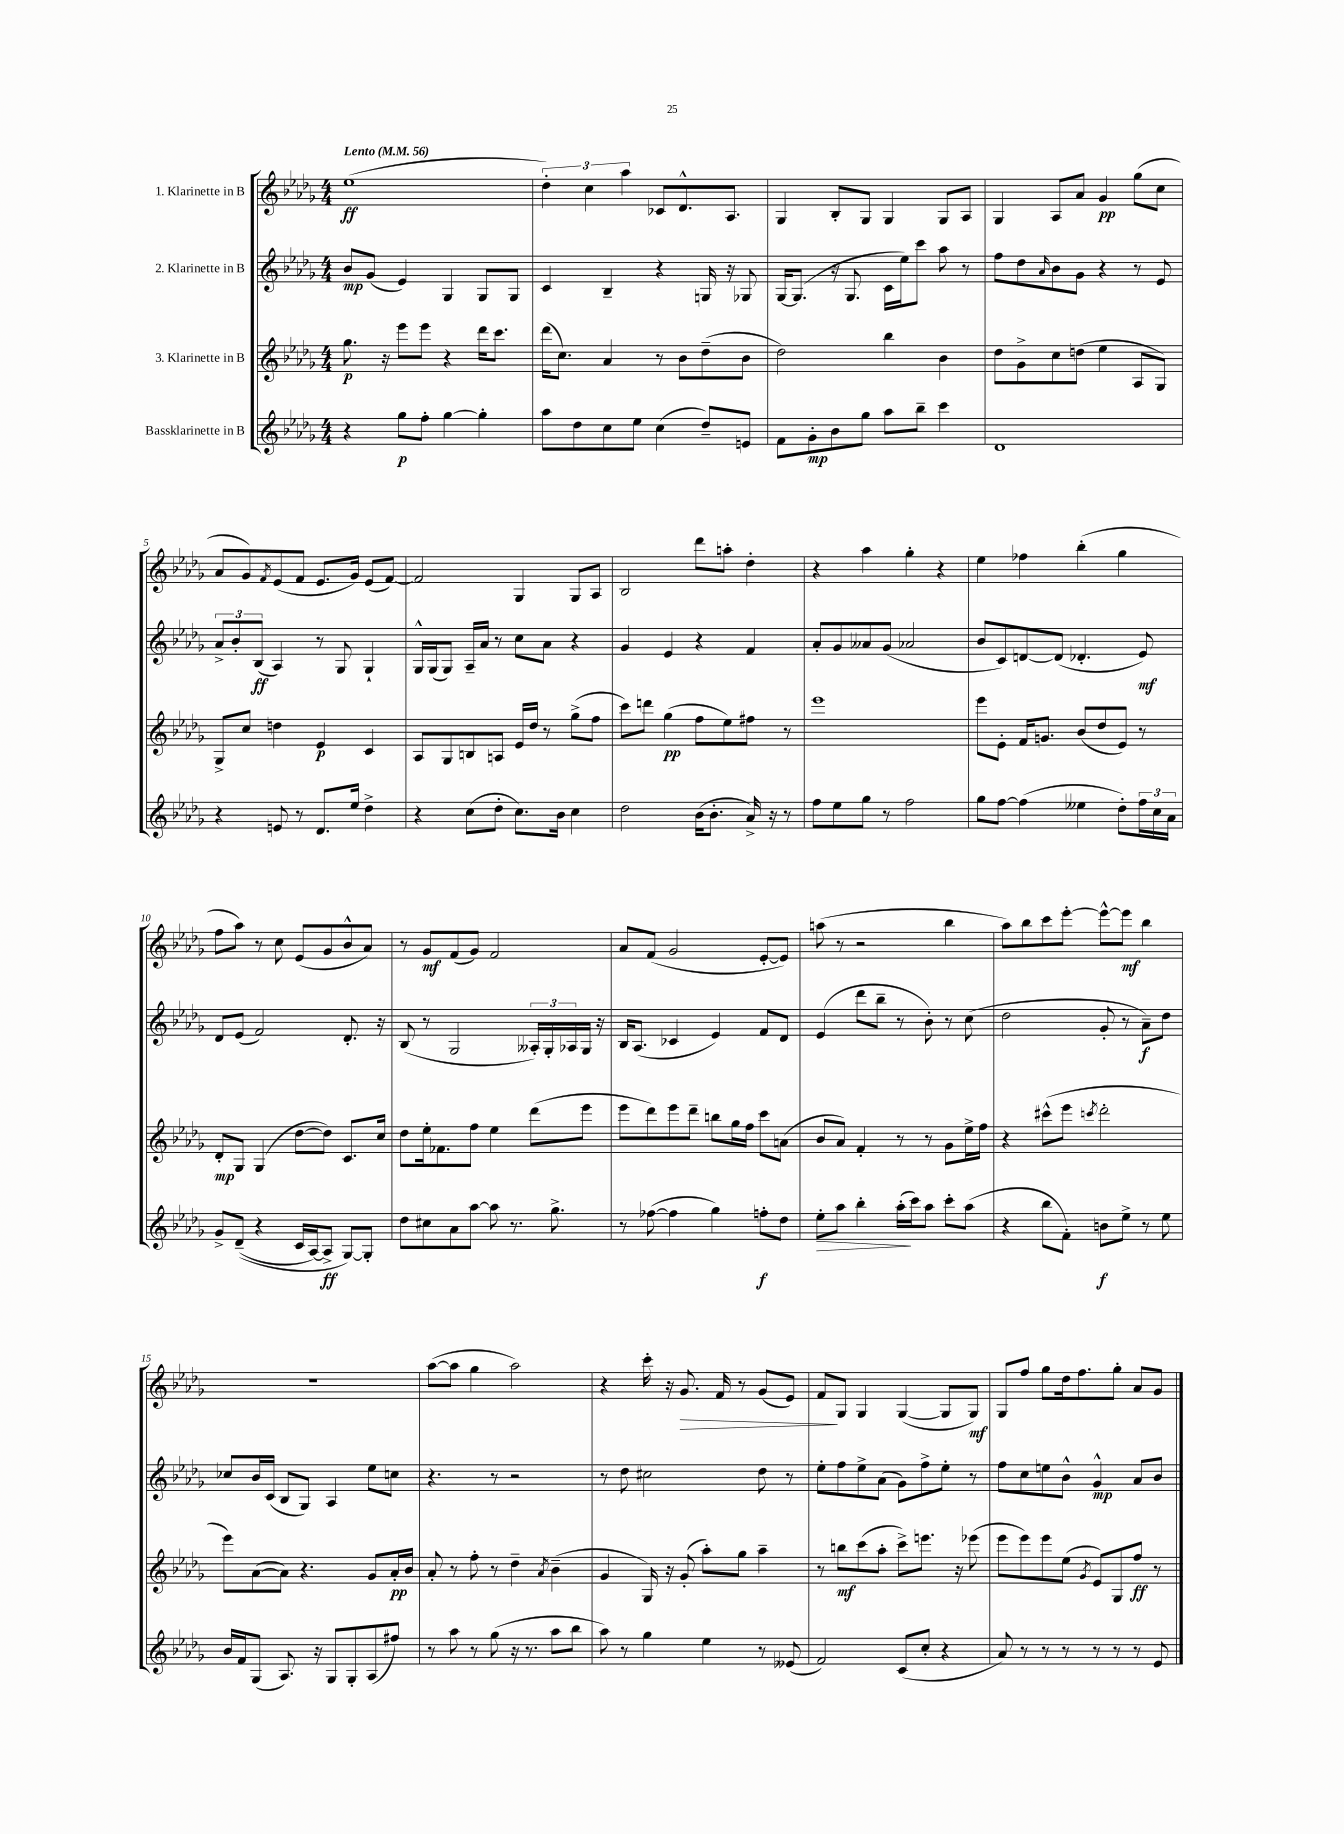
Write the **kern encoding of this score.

**kern	**dynam	**kern	**dynam	**kern	**dynam	**kern	**dynam
*part4	*part4	*part3	*part3	*part2	*part2	*part1	*part1
*staff4	*staff4	*staff3	*staff3	*staff2	*staff2	*staff1	*staff1
*I"Bassklarinette in B	*	*I"3. Klarinette in B	*	*I"2. Klarinette in B	*	*I"1. Klarinette in B	*
*clefG2	*	*clefG2	*	*clefG2	*	*clefG2	*
*k[b-e-a-d-g-]	*	*k[b-e-a-d-g-]	*	*k[b-e-a-d-g-]	*	*k[b-e-a-d-g-]	*
*M4/4	*	*M4/4	*	*M4/4	*	*M4/4	*
*MM56	*	*MM56	*	*MM56	*	*MM56	*
=1	=1	=1	=1	=1	=1	=1	=1
!	!	!	!	!	!	!LO:TX:a:B:t=Lento	!
4r	.	8.gg-\	p	8b-/L	mp	(1ee-	ff
.	.	.	.	(8g-/J	.	.	.
.	.	16r	.	.	.	.	.
8gg-\L	p	8eee-\L	.	4e-/)	.	.	.
8ff'\J	.	8eee-\J	.	.	.	.	.
[4gg-\	.	4r	.	4G-/	.	.	.
4gg-'\]	.	16ddd-\KL	.	8G-/L	.	.	.
.	.	8.ccc\J	.	.	.	.	.
.	.	.	.	8G-/J	.	.	.
=2	=2	=2	=2	=2	=2	=2	=2
8aa-\L	.	(16ddd-\KL	.	4c/	.	6dd-'\)	.
.	.	8.cc\J)	.	.	.	.	.
8dd-\	.	.	.	.	.	.	.
.	.	.	.	.	.	6cc\	.
8cc\	.	4a-/	.	4B-~/	.	.	.
.	.	.	.	.	.	6aa-\	.
8ee-\J	.	.	.	.	.	.	.
(4cc\	.	8r	.	4r	.	8c-X/L	.
.	.	8b-\L	.	.	.	8.d-^^/	.
8dd-~/L)	.	(8dd-~\	.	16Gn/	.	.	.
.	.	.	.	16r	.	8.A-/J	.
8en/J	.	8b-\J	.	8G-X/	.	.	.
=3	=3	=3	=3	=3	=3	=3	=3
8f\L	.	2dd-\)	.	[16G-/KL	.	4G-/	.
.	.	.	.	(8.G-/J]	.	.	.
8g-'\	mp	.	.	.	.	.	.
8b-\	.	.	.	16r	.	8B-'/L	.
.	.	.	.	8.G-/	.	.	.
8gg-\J	.	.	.	.	.	8G-/J	.
8aa-\L	.	4bb-\	.	16c\LL	.	4G-/	.
.	.	.	.	16ee-\J)	.	.	.
8bb-~\J	.	.	.	8ccc\J	.	.	.
4ccc\	.	4b-\	.	8aa-\	.	8G-/L	.
.	.	.	.	8r	.	8A-/J	.
=4	=4	=4	=4	=4	=4	=4	=4
1d-	.	8dd-\L	.	8ff\L	.	4G-/	.
.	.	8g-^\	.	8dd-\	.	.	.
.	.	.	.	16qqa-/	.	.	.
.	.	8cc\	.	8b-\	.	8A-/L	.
.	.	(8ddn\J	.	8g-\J	.	8a-/J	.
.	.	4ee-\	.	4r	.	4g-/	pp
.	.	8A-/L	.	8r	.	(8gg-\L	.
.	.	8G-/J)	.	8e-/	.	8cc\J	.
!!LO:LB:g=z
=5	=5	=5	=5	=5	=5	=5	=5
4r	.	8G-^/L	.	12a-^/L	.	8a-/L	.
.	.	.	.	12b-'/	.	.	.
.	.	8cc/J	.	.	.	8g-/)	.
.	.	.	.	(12B-/J	ff	.	.
.	.	.	.	.	.	8qf/	.
8en/	.	4ddn\	.	4A-/)	.	(8e-/	.
8r	.	.	.	.	.	8f/J	.
8.d-/L	.	4e-/	p	8r	.	8.e-/L	.
.	.	.	.	8G-/	.	.	.
16ee-/Jk	.	.	.	.	.	16g-/Jk)	.
4dd-^\	.	4c/	.	4G-`/	.	(8e-/L	.
.	.	.	.	.	.	[8f/J)	.
=6	=6	=6	=6	=6	=6	=6	=6
4r	.	8A-/L	.	16G-^^/LL	.	2f/]	.
.	.	.	.	(16G-/J	.	.	.
.	.	8G-/	.	8G-/J)	.	.	.
(8cc\L	.	8Bn/	.	16A-~/LL	.	.	.
.	.	.	.	16a-/JJ	.	.	.
8dd-'\J	.	8An/J	.	8r	.	.	.
8.cc\L)	.	16e-/LL	.	8cc\L	.	4G-/	.
.	.	16dd-/JJ	.	.	.	.	.
.	.	8r	.	8a-\J	.	.	.
16b-\Jk	.	.	.	.	.	.	.
4cc\	.	(8gg-^\L	.	4r	.	8G-/L	.
.	.	8ff\J	.	.	.	8A-/J	.
=7	=7	=7	=7	=7	=7	=7	=7
2dd-\	.	8ccc\L)	.	4g-/	.	2B-/	.
.	.	8dddn\J	.	.	.	.	.
.	.	(4gg-\	pp	4e-/	.	.	.
(16b-\KL	.	8ff\L	.	4r	.	8ddd-\L	.
8.b-'\J	.	.	.	.	.	.	.
.	.	8ee-\)	.	.	.	8aan'\J	.
16a-^/)	.	8ff#X\J	.	4f/	.	4dd-'\	.
16r	.	.	.	.	.	.	.
8r	.	8r	.	.	.	.	.
=8	=8	=8	=8	=8	=8	=8	=8
8ff\L	.	1eee-	.	8a-'/L	.	4r	.
8ee-\	.	.	.	8g-/	.	.	.
8gg-\J	.	.	.	8a--X/	.	4aa-\	.
8r	.	.	.	(8g-/J	.	.	.
2ff\	.	.	.	2a-X/	.	4gg-'\	.
.	.	.	.	.	.	4r	.
=9	=9	=9	=9	=9	=9	=9	=9
8gg-\L	.	8eee-\L	.	8b-/L	.	4ee-\	.
[8ff\J	.	8e-'\J	.	8c/)	.	.	.
(4ff\]	.	16f/KL	.	[8dn/	.	4ff-X\	.
.	.	8.gn/J	.	.	.	.	.
.	.	.	.	(8d/J]	.	.	.
4ee--X\	.	(8b-/L	.	4.d-X'/	.	(4bb-'\	.
.	.	8dd-/	.	.	.	.	.
8dd-'\L)	.	8e-/J)	.	.	.	4gg-\	.
24ff\L	.	8r	.	8e-/)	mf	.	.
24cc\	.	.	.	.	.	.	.
24a-\JJ	.	.	.	.	.	.	.
!!LO:LB:g=z
=10	=10	=10	=10	=10	=10	=10	=10
8g-^/L	.	8d-'/L	mp	8d-/L	.	8ff\L	.
((8d-~/J	.	8G-/J	.	(8e-/J	.	8aa-\J)	.
4r	.	(4G-/	.	2f/)	.	8r	.
.	.	.	.	.	.	8cc\	.
16c/LL	.	[8dd-\L	.	.	.	(8e-/L	.
[16A-/J)	.	.	.	.	.	.	.
8A-^/J]	ff	8dd-\J])	.	.	.	8g-/	.
[8G-/L)	.	8.c/L	.	8.d-'/	.	8b-^^/	.
8G-'/J]	.	.	.	.	.	8a-/J)	.
.	.	16cc/Jk	.	16r	.	.	.
=11	=11	=11	=11	=11	=11	=11	=11
8dd-\L	.	8dd-\L	.	(8B-/	.	8r	.
8cc#X\	.	16ee-'\k	.	8r	.	8g-/L	mf
.	.	8.f-X\	.	.	.	.	.
8a-\	.	.	.	2G-/	.	(8f/	.
[8aa-\J	.	8ff\J	.	.	.	8g-/J)	.
8aa-\]	.	4ee-\	.	.	.	2f/	.
8.r	.	.	.	.	.	.	.
.	.	(8ddd-\L	.	24A--X'/LL)	.	.	.
.	.	.	.	24G-'/	.	.	.
8.gg-^\	.	.	.	.	.	.	.
.	.	.	.	24A-X/	.	.	.
.	.	8eee-\J	.	16G-/JJ	.	.	.
.	.	.	.	16r	.	.	.
=12	=12	=12	=12	=12	=12	=12	=12
8r	.	8eee-\L	.	16B-/KL	.	8a-/L	.
.	.	.	.	(8.A-/J	.	.	.
([8ff-X\	.	8ddd-\)	.	.	.	(8f/J	.
4ff-\]	.	8eee-\	.	4c-X/	.	2g-/	.
.	.	8ddd-~\J	.	.	.	.	.
4gg-\)	.	8bbn\L	.	4e-/)	.	.	.
.	.	16gg-\L	.	.	.	.	.
.	.	16ff\JJ	.	.	.	.	.
8ffn'\L	f	8ccc\L	.	8f/L	.	[8e-'/L	.
8dd-\J	.	(8an\J	.	8d-/J	.	8e-/J])	.
=13	=13	=13	=13	=13	=13	=13	=13
!	!LO:HP:b	!	!	!	!	!	!
8ee-'\L	>	8b-/L	.	(4e-/	.	(8aan\	.
8aa-\J	.	8a-/J)	.	.	.	8r	.
4bb-'\	.	4f'/	.	8ddd-\L	.	2r	.
.	.	.	.	8bb-~\J	.	.	.
(16aa-'\LL	.	8r	.	8r	.	.	.
16ccc\J)	]	.	.	.	.	.	.
8aa-\J	.	8r	.	8b-'\)	.	.	.
8ccc'\L	.	8g-\L	.	8r	.	4bb-\	.
(8aa-\J	.	16ee-^\L	.	(8cc\	.	.	.
.	.	16ff\JJ	.	.	.	.	.
=14	=14	=14	=14	=14	=14	=14	=14
4r	.	4r	.	2dd-\	.	8aa-\L)	.
.	.	.	.	.	.	8bb-\	.
8bb-\L	.	(8ccc#X^^\L	.	.	.	8ccc\	.
8f'\J)	.	8eee-\J	.	.	.	[8eee-'\J	.
.	.	8qcccn/	.	.	.	.	.
8bn\L	f	2ddd-'\	.	8g-'/	.	8eee-^^\L_	.
8ee-^\J	.	.	.	8r	.	8eee-\J]	mf
8r	.	.	.	8a-~\L)	f	4bb-\	.
8ee-\	.	.	.	8dd-\J	.	.	.
!!LO:LB:g=z
=15	=15	=15	=15	=15	=15	=15	=15
16b-/LL	.	8eee-\L)	.	8cc-X/L	.	1r	.
16f/J	.	.	.	.	.	.	.
(8G-/J	.	([8a-\	.	16b-/L	.	.	.
.	.	.	.	(16c/JJ	.	.	.
8.A-/)	.	8a-\J])	.	8B-/L	.	.	.
.	.	4.r	.	8G-/J)	.	.	.
16r	.	.	.	.	.	.	.
8G-/L	.	.	.	4A-/	.	.	.
8G-'/	.	.	.	.	.	.	.
(8A-/	.	8g-/L	.	8ee-\L	.	.	.
8ff#X/J)	.	16a-'/L	pp	8ccn\J	.	.	.
.	.	16b-/JJ	.	.	.	.	.
=16	=16	=16	=16	=16	=16	=16	=16
8r	.	8a-'/	.	4.r	.	([8aa-\L	.
8aa-\	.	8r	.	.	.	8aa-\J]	.
8r	.	8ff'\	.	.	.	4gg-\	.
(8gg-\	.	8r	.	8r	.	.	.
16r	.	4dd-~\	.	2r	.	2aa-\)	.
8.r	.	.	.	.	.	.	.
.	.	8qa-/	.	.	.	.	.
8aa-\L	.	(4b-~\	.	.	.	.	.
8bb-\J	.	.	.	.	.	.	.
=17	=17	=17	=17	=17	=17	=17	=17
8aa-\)	.	4g-/	.	8r	.	4r	.
8r	.	.	.	8dd-\	.	.	.
4gg-\	.	16G-/)	.	2cc#X\	.	16ccc'\	.
.	.	16r	.	.	.	16r	.
!	!	!	!	!	!	!	!LO:HP:b
.	.	(8g-'/	.	.	.	8.g-/	>
4ee-\	.	8aa-'\L)	.	.	.	.	.
.	.	.	.	.	.	16f/	.
.	.	8gg-\J	.	.	.	8r	.
8r	.	4aa-~\	.	8dd-\	.	(8g-/L	.
(8e--X/	.	.	.	8r	.	8e-/J)	.
=18	=18	=18	=18	=18	=18	=18	=18
2f/)	.	8r	.	8ee-'\L	.	8f/L	.
.	.	8bbn\L	mf	8ff\	.	8G-/J	]
.	.	(8ccc\	.	8ee-^\	.	4G-/	.
.	.	8aa-'\J	.	(8a-\J	.	.	.
(8c/L	.	8ccc^\L)	.	8g-\L)	.	([4G-/	.
8cc'/J	.	8.eeen\J	.	8ff^\	.	.	.
4r	.	.	.	8ee-'\J	.	8G-/L]	.
.	.	16r	.	.	.	.	.
.	.	(8eee-X\	.	8r	.	8G-/J)	mf
=19	=19	=19	=19	=19	=19	=19	=19
8a-/)	.	8eee-\L	.	8ff\L	.	8G-/L	.
8r	.	8eee-\)	.	8cc\	.	8ff/J	.
8r	.	8eee-\	.	8een\	.	8gg-\L	.
8r	.	(8ee-\J	.	8b-^^\J	.	16dd-\k	.
.	.	.	.	.	.	8.ff\	.
.	.	8qg-/	.	.	.	.	.
8r	.	8e-/L)	.	4g-^^/	mp	.	.
8r	.	8G-/	.	.	.	8gg-'\J	.
8r	.	8ff/J	ff	8a-/L	.	8a-/L	.
8e-/	.	8r	.	8b-/J	.	8g-/J	.
==	==	==	==	==	==	==	==
*-	*-	*-	*-	*-	*-	*-	*-
